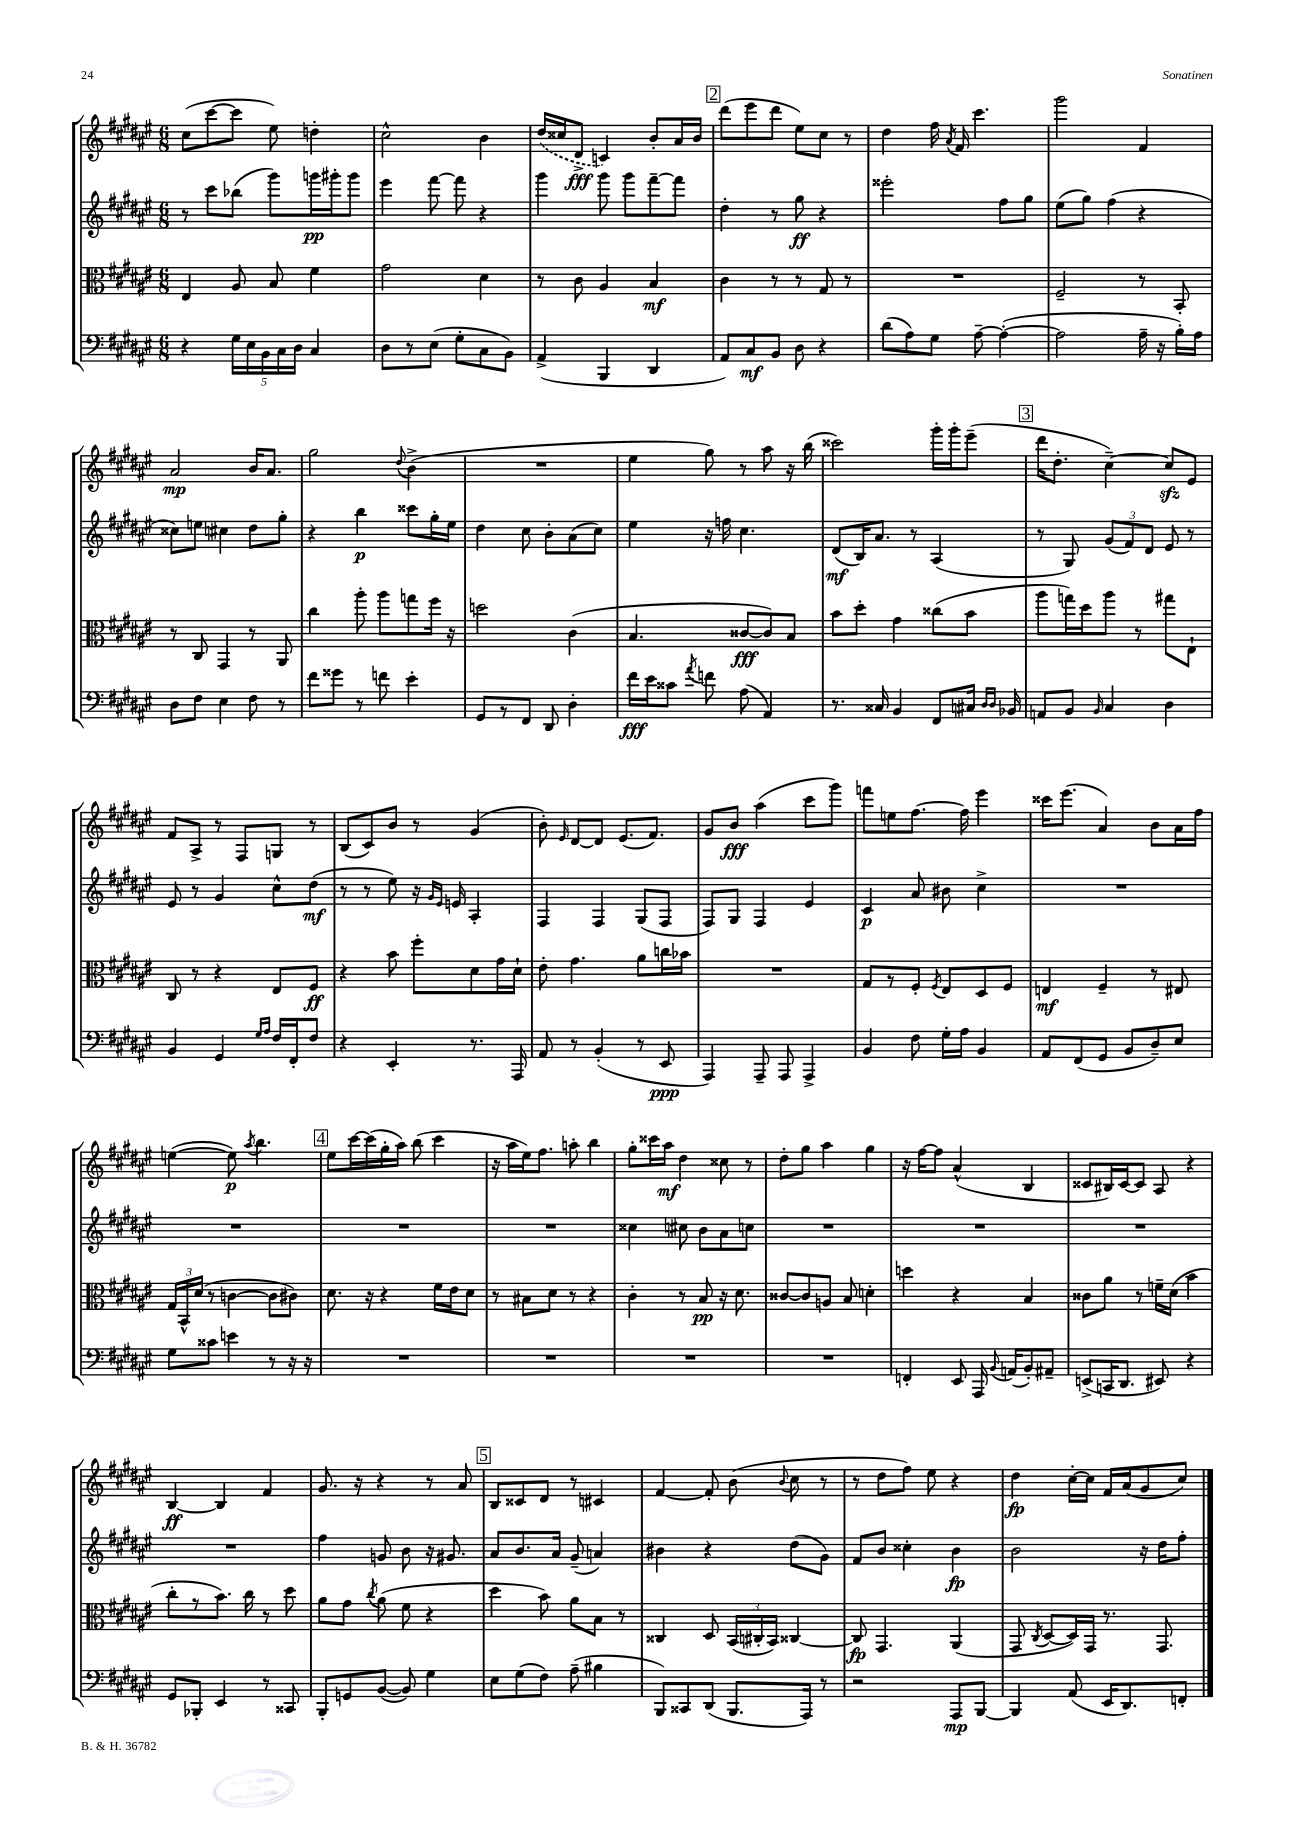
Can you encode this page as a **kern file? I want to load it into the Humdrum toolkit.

**kern	**dynam	**kern	**dynam	**kern	**dynam	**kern	**dynam
*part4	*part4	*part3	*part3	*part2	*part2	*part1	*part1
*staff4	*staff4	*staff3	*staff3	*staff2	*staff2	*staff1	*staff1
*clefF4	*	*clefC3	*	*clefG2	*	*clefG2	*
*k[f#c#g#d#a#e#]	*	*k[f#c#g#d#a#e#]	*	*k[f#c#g#d#a#e#]	*	*k[f#c#g#d#a#e#]	*
*M6/8	*	*M6/8	*	*M6/8	*	*M6/8	*
=121	=121	=121	=121	=121	=121	=121	=121
4r	.	4E#/	.	8r	.	(8cc#\L	.
.	.	.	.	8ccc#\L	.	[8ccc#\	.
20G#\LL	.	8A#/	.	(8bb-X\J	.	8ccc#\J]	.
20E#\	.	.	.	.	.	.	.
20BB\	.	.	.	.	.	.	.
.	.	8B/	.	8ggg#\L)	.	8ee#\)	.
20C#\	.	.	.	.	.	.	.
20D#\JJ	.	.	.	.	.	.	.
4C#/	.	4f#\	.	16gggn\L	pp	4ddn'\	.
.	.	.	.	16ggg#X'\J	.	.	.
.	.	.	.	8ggg#\J	.	.	.
=122	=122	=122	=122	=122	=122	=122	=122
8D#\L	.	2g#\	.	4eee#\	.	2cc#^^\	.
8r	.	.	.	.	.	.	.
(8E#\J	.	.	.	[8fff#\	.	.	.
8G#'\L	.	.	.	8fff#\]	.	.	.
8C#\	.	4d#\	.	4r	.	4b\	.
8BB\J)	.	.	.	.	.	.	.
=123	=123	=123	=123	=123	=123	=123	=123
(4AA#^/	.	8r	.	4ggg#\	.	(16dd#/LL	.
.	.	.	.	.	.	16cc##X/J	.
.	.	8c#\	.	.	.	8d#^/J	fff
4BBB/	.	4A#/	.	8ggg#\	.	4cn/)	.
.	.	.	.	8ggg#\L	.	.	.
4DD#/	.	4B/	mf	[8fff#~\	.	8b'/L	.
.	.	.	.	8fff#\J]	.	16a#/L	.
.	.	.	.	.	.	16b/JJ	.
!!LO:REH:place=s1:t=2
=124	=124	=124	=124	=124	=124	=124	=124
8AA#/L)	.	4c#\	.	4dd#'\	.	(8ddd#\L	.
8C#/	mf	.	.	.	.	8eee#\	.
8BB/J	.	8r	.	8r	.	8ddd#\J	.
8D#\	.	8r	.	8gg#\	ff	8ee#\L)	.
4r	.	8G#/	.	4r	.	8cc#\J	.
.	.	8r	.	.	.	8r	.
=125	=125	=125	=125	=125	=125	=125	=125
(8d#\L	.	2.r	.	2eee##X'\	.	4dd#\	.
8A#\)	.	.	.	.	.	.	.
8G#\J	.	.	.	.	.	16ff#\	.
.	.	.	.	.	.	8qa#/	.
.	.	.	.	.	.	16f#/	.
[8A#~\	.	.	.	.	.	4.ccc#\	.
(4A#'\_	.	.	.	8ff#\L	.	.	.
.	.	.	.	8gg#\J	.	.	.
=126	=126	=126	=126	=126	=126	=126	=126
2A#\]	.	2F#~/	.	(8ee#\L	.	2ggg#\	.
.	.	.	.	8gg#\J)	.	.	.
.	.	.	.	(4ff#\	.	.	.
16A#~\	.	8r	.	4r	.	4f#/	.
16r	.	.	.	.	.	.	.
16B'\LL)	.	8BB'/	.	.	.	.	.
16A#\JJ	.	.	.	.	.	.	.
!!LO:LB:g=z
=127	=127	=127	=127	=127	=127	=127	=127
8D#\L	.	8r	.	8cc##X\L)	.	2a#/	mp
8F#\J	.	8C#/	.	8een\J	.	.	.
4E#\	.	4GG#/	.	4cc#X\	.	.	.
8F#\	.	8r	.	8dd#\L	.	16b/KL	.
.	.	.	.	.	.	8.a#/J	.
8r	.	8AA#/	.	8gg#'\J	.	.	.
=128	=128	=128	=128	=128	=128	=128	=128
8f#\L	.	4cc#\	.	4r	.	2gg#\	.
8g##X\J	.	.	.	.	.	.	.
8r	.	8aa#'\	.	4bb\	p	.	.
8fn\	.	8aa#\L	.	.	.	.	.
.	.	.	.	.	.	8qqdd#/	.
4e#'\	.	8ggn\	.	8ccc##X\L	.	(4b^\	.
.	.	16ff#\Jk	.	16gg#'\L	.	.	.
.	.	16r	.	16ee#\JJ	.	.	.
=129	=129	=129	=129	=129	=129	=129	=129
8GG#/L	.	2ddn\	.	4dd#\	.	2.r	.
8r	.	.	.	.	.	.	.
8FF#/J	.	.	.	8cc#\	.	.	.
8DD#/	.	.	.	8b'\L	.	.	.
4D#'\	.	(4c#\	.	(8a#\	.	.	.
.	.	.	.	8cc#\J)	.	.	.
=130	=130	=130	=130	=130	=130	=130	=130
16f#\LL	fff	4.B/	.	4ee#\	.	4ee#\	.
16e#\J	.	.	.	.	.	.	.
8c##X\J	.	.	.	.	.	.	.
8qa#/	.	.	.	.	.	.	.
8fn\	.	.	.	16r	.	8gg#\)	.
.	.	.	.	16ffn\	.	.	.
(8A#\	.	[8c##X/L	fff	4.cc#\	.	8r	.
4AA#/)	.	8c##/])	.	.	.	8aa#\	.
.	.	8B/J	.	.	.	16r	.
.	.	.	.	.	.	(16bb\	.
=131	=131	=131	=131	=131	=131	=131	=131
8.r	.	8b\L	.	(8d#/L	mf	2ccc##X\)	.
.	.	8dd#'\J	.	16B/K)	.	.	.
16C##X/	.	.	.	8.a#/J	.	.	.
4BB/	.	4g#\	.	.	.	.	.
.	.	.	.	8r	.	.	.
8FF#/L	.	(8cc##X\L	.	(4A#/	.	16ggg#'\LL	.
.	.	.	.	.	.	16ggg#'\J	.
16C#X/Jk	.	8b\J	.	.	.	(8eee#~\J	.
16qqD#/LL	.	.	.	.	.	.	.
16qqD#/JJ	.	.	.	.	.	.	.
16BB-X/	.	.	.	.	.	.	.
!!LO:REH:place=s1:t=3
=132	=132	=132	=132	=132	=132	=132	=132
8AAn/L	.	8aa#\L	.	8r	.	16ddd#\KL	.
.	.	.	.	.	.	8.dd#'\J	.
8BB/J	.	16ggn\L)	.	8G#/)	.	.	.
.	.	16dd#\J	.	.	.	.	.
16qqBB/	.	.	.	.	.	.	.
4C#/	.	8aa#\J	.	(12g#/L	.	[4cc#~\)	.
.	.	.	.	12f#/)	.	.	.
.	.	8r	.	.	.	.	.
.	.	.	.	12d#/J	.	.	.
4D#\	.	8gg#X\L	.	8e#/	.	8cc#zz/L]	.
.	.	8E#`\J	.	8r	.	8e#/J	.
!!LO:LB:g=z
=133	=133	=133	=133	=133	=133	=133	=133
4BB/	.	8C#/	.	8e#/	.	8f#/L	.
.	.	8r	.	8r	.	8A#^/J	.
4GG#/	.	4r	.	4g#/	.	8r	.
.	.	.	.	.	.	8F#/L	.
16qqG#/LL	.	.	.	.	.	.	.
16qqA#/JJ	.	.	.	.	.	.	.
16F#/LL	.	8E#/L	.	8cc#^^\L	.	8Gn/J	.
16FF#'/J	.	.	.	.	.	.	.
8F#/J	.	8F#/J	ff	(8dd#\J	mf	8r	.
=134	=134	=134	=134	=134	=134	=134	=134
4r	.	4r	.	8r	.	(8B/L	.
.	.	.	.	8r	.	8c#/)	.
4EE#'/	.	8b\	.	8ee#\)	.	8b/J	.
.	.	8ff#'\L	.	16r	.	8r	.
.	.	.	.	16qqg#/LL	.	.	.
.	.	.	.	16qqe#/JJ	.	.	.
.	.	.	.	16en/	.	.	.
8.r	.	8d#\	.	4A#'/	.	(4g#/	.
.	.	16g#\L	.	.	.	.	.
16AAA#/	.	16d#`\JJ	.	.	.	.	.
=135	=135	=135	=135	=135	=135	=135	=135
8AA#/	.	8e#'\	.	4F#/	.	8b'\)	.
.	.	.	.	.	.	16qqe#/	.
8r	.	4.g#\	.	.	.	[8d#/L	.
(4BB'/	.	.	.	4F#/	.	8d#/J]	.
.	.	.	.	.	.	(8.e#/L	.
8r	.	8a#\L	.	(8G#/L	.	.	.
.	.	.	.	.	.	8.f#/J)	.
8EE#/	ppp	16ccn\L	.	8F#/J	.	.	.
.	.	16b-X\JJ	.	.	.	.	.
=136	=136	=136	=136	=136	=136	=136	=136
4AAA#/)	.	2.r	.	8F#/L)	.	8g#/L	.
.	.	.	.	8G#/J	.	8b/J	fff
8AAA#~/	.	.	.	4F#/	.	(4aa#\	.
8AAA#/	.	.	.	.	.	.	.
4AAA#^/	.	.	.	4e#/	.	8ccc#\L	.
.	.	.	.	.	.	8ggg#\J)	.
=137	=137	=137	=137	=137	=137	=137	=137
4BB/	.	8G#/L	.	4c#/	p	8fffn\L	.
.	.	8r	.	.	.	8een\	.
8F#\	.	8F#'/J	.	8a#/	.	[8.ff#\J	.
.	.	8qF#/	.	.	.	.	.
16G#'\LL	.	8E#/L	.	8b#X\	.	.	.
16A#\JJ	.	.	.	.	.	16ff#\]	.
4BB/	.	8D#/	.	4cc#^\	.	4eee#\	.
.	.	8F#/J	.	.	.	.	.
=138	=138	=138	=138	=138	=138	=138	=138
8AA#/L	.	4En/	mf	2.r	.	16ccc##X\KL	.
.	.	.	.	.	.	(8.eee#\J	.
(8FF#/	.	.	.	.	.	.	.
8GG#/J	.	4F#~/	.	.	.	4a#/)	.
8BB/L	.	.	.	.	.	.	.
8D#~/)	.	8r	.	.	.	8b\L	.
8E#/J	.	8E#X/	.	.	.	16a#\L	.
.	.	.	.	.	.	16ff#\JJ	.
!!LO:LB:g=z
=139	=139	=139	=139	=139	=139	=139	=139
8G#\L	.	24G#/LL	.	2.r	.	([4een\	.
.	.	24BB^^/	.	.	.	.	.
.	.	(24d#/JJ	.	.	.	.	.
8c##X\J	.	8r	.	.	.	.	.
4en\	.	[4cn\	.	.	.	8ee\])	p
.	.	.	.	.	.	8qaa#/	.
.	.	.	.	.	.	4.bb\	.
8r	.	8c\L]	.	.	.	.	.
16r	.	8c#X\J)	.	.	.	.	.
16r	.	.	.	.	.	.	.
!!LO:REH:place=s1:t=4
=140	=140	=140	=140	=140	=140	=140	=140
2.r	.	8.d#\	.	2.r	.	8ee#\L	.
.	.	.	.	.	.	[16ccc#\L	.
.	.	16r	.	.	.	(16ccc#\]	.
.	.	4r	.	.	.	16gg#'\	.
.	.	.	.	.	.	16aa#\JJ)	.
.	.	.	.	.	.	(8bb\	.
.	.	16f#\LL	.	.	.	4ccc#\	.
.	.	16e#\J	.	.	.	.	.
.	.	8d#\J	.	.	.	.	.
=141	=141	=141	=141	=141	=141	=141	=141
2.r	.	8r	.	2.r	.	16r	.
.	.	.	.	.	.	16aa#\LL	.
.	.	8B#X\L	.	.	.	16ee#\J)	.
.	.	.	.	.	.	8.ff#\J	.
.	.	8d#\J	.	.	.	.	.
.	.	8r	.	.	.	8aan'\	.
.	.	4r	.	.	.	4bb\	.
=142	=142	=142	=142	=142	=142	=142	=142
2.r	.	4c#'\	.	4cc##X\	.	8gg#'\L	.
.	.	.	.	.	.	16ccc##X\L	.
.	.	.	.	.	.	16aa#\JJ	mf
.	.	8r	.	8cc#X\	.	4dd#\	.
.	.	8B/	pp	8b\L	.	.	.
.	.	16r	.	8a#\	.	8cc##X\	.
.	.	8.d#\	.	.	.	.	.
.	.	.	.	8ccn\J	.	8r	.
=143	=143	=143	=143	=143	=143	=143	=143
2.r	.	[8c##X/L	.	2.r	.	8dd#'\L	.
.	.	8c##/]	.	.	.	8gg#\J	.
.	.	8An/J	.	.	.	4aa#\	.
.	.	8B/	.	.	.	.	.
.	.	4dn'\	.	.	.	4gg#\	.
=144	=144	=144	=144	=144	=144	=144	=144
4FFn'/	.	4ddn\	.	2.r	.	16r	.
.	.	.	.	.	.	[16ff#\KL	.
.	.	.	.	.	.	8ff#\J]	.
8EE#/	.	4r	.	.	.	(4a#^^/	.
16AAA#/	.	.	.	.	.	.	.
8qqBB/	.	.	.	.	.	.	.
(16AAn/KL	.	.	.	.	.	.	.
8BB'/)	.	4B/	.	.	.	4B/	.
8AA#X~/J	.	.	.	.	.	.	.
=145	=145	=145	=145	=145	=145	=145	=145
(8EEn^/L	.	8c##X\L	.	2.r	.	8c##X/L	.
16CCn/K	.	8a#\J	.	.	.	16B#X/L)	.
8.DD#/J	.	.	.	.	.	[16c##/J	.
.	.	8r	.	.	.	8c##/J]	.
8EE#X/)	.	16fn~\LL	.	.	.	8A#/	.
.	.	(16d#\JJ	.	.	.	.	.
4r	.	4b\	.	.	.	4r	.
!!LO:LB:g=z
=146	=146	=146	=146	=146	=146	=146	=146
8GG#/L	.	8cc#'\L	.	2.r	.	[4B/	ff
8BBB-X'/J	.	8r	.	.	.	.	.
4EE#/	.	8.b\J)	.	.	.	4B/]	.
.	.	16cc#\	.	.	.	.	.
8r	.	8r	.	.	.	4f#/	.
8CC##X/	.	8dd#\	.	.	.	.	.
=147	=147	=147	=147	=147	=147	=147	=147
8BBB'/L	.	8a#\L	.	4ff#\	.	8.g#/	.
8GGn/	.	8g#\J	.	.	.	.	.
.	.	.	.	.	.	16r	.
.	.	8qcc#/	.	.	.	.	.
([8BB/J	.	(8a#\	.	8gn/	.	4r	.
8BB/])	.	8f#\	.	8b\	.	.	.
4G#\	.	4r	.	16r	.	8r	.
.	.	.	.	8.g#X/	.	.	.
.	.	.	.	.	.	8a#/	.
!!LO:REH:place=s1:t=5
=148	=148	=148	=148	=148	=148	=148	=148
8E#\L	.	4dd#\	.	8a#/L	.	8B/L	.
(8G#\	.	.	.	8.b/	.	8c##X/	.
8F#\J)	.	8b\)	.	.	.	8d#/J	.
.	.	.	.	16a#/Jk	.	.	.
(8A#~\	.	8a#\L	.	(8g#~/	.	8r	.
4B#X\	.	8B\J	.	4an/)	.	4c#X/	.
.	.	8r	.	.	.	.	.
=149	=149	=149	=149	=149	=149	=149	=149
8BBB/L)	.	4C##X/	.	4b#X\	.	[4f#/	.
8CC##X/	.	.	.	.	.	.	.
(8DD#/J	.	8D#/	.	4r	.	8f#'/]	.
8.BBB/L	.	(24BB/LL	.	.	.	(8b\	.
.	.	24C#X'/	.	.	.	.	.
.	.	24BB/JJ)	.	.	.	.	.
.	.	.	.	.	.	8qqb/	.
.	.	[4C##X/	.	(8dd#\L	.	8cc#\	.
16AAA#/Jk)	.	.	.	.	.	.	.
8r	.	.	.	8g#\J)	.	8r	.
=150	=150	=150	=150	=150	=150	=150	=150
2r	.	8C##/]	fp	8f#/L	.	8r	.
.	.	4.GG#/	.	8b/J	.	8dd#\L	.
.	.	.	.	4cc##X'\	.	8ff#\J)	.
.	.	.	.	.	.	8ee#\	.
8AAA#/L	mp	(4AA#/	.	4b\	fp	4r	.
[8BBB/J	.	.	.	.	.	.	.
=151	=151	=151	=151	=151	=151	=151	=151
4BBB/]	.	8GG#/	.	2b\	.	4dd#\	fp
.	.	8qC#/	.	.	.	.	.
.	.	[8D#/L	.	.	.	.	.
(8AA#/	.	16D#/L])	.	.	.	[16cc#'\LL	.
.	.	16GG#/JJ	.	.	.	16cc#\JJ]	.
16EE#/KL	.	8.r	.	.	.	16f#/LL	.
8.DD#/)	.	.	.	.	.	(16a#/J	.
.	.	.	.	16r	.	8g#/	.
.	.	8.GG#/	.	16dd#\KL	.	.	.
8FFn'/J	.	.	.	8ff#'\J	.	8cc#/J)	.
==	==	==	==	==	==	==	==
*-	*-	*-	*-	*-	*-	*-	*-
